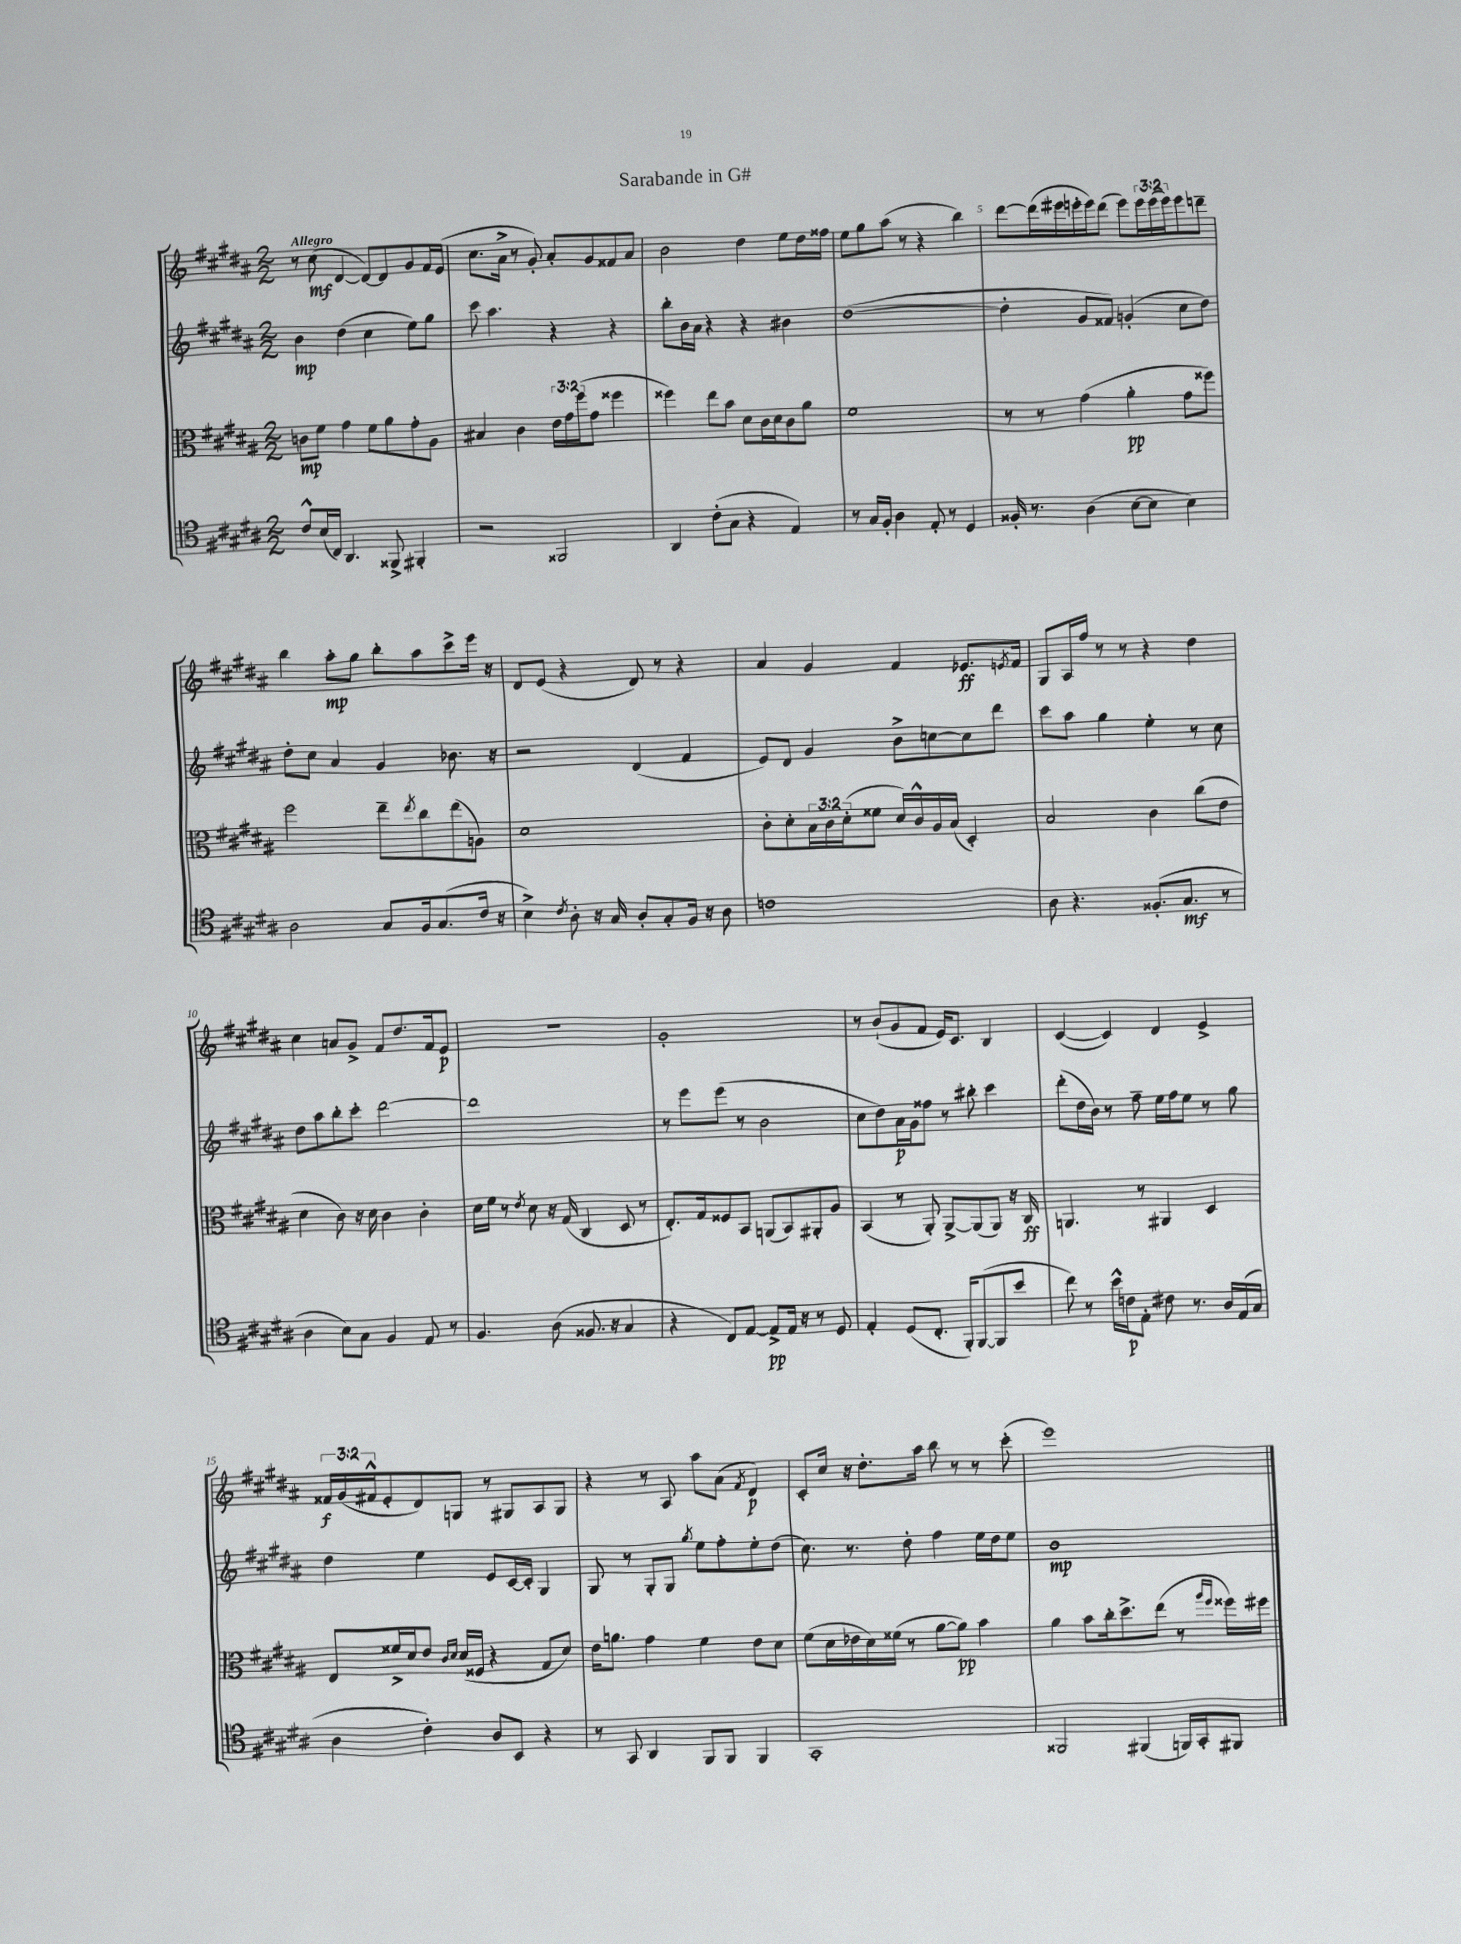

**kern	**kern	**kern	**kern
*staff4	*staff3	*staff2	*staff1
*clefC4	*clefC3	*clefG2	*clefG2
*k[f#c#g#d#a#]	*k[f#c#g#d#a#]	*k[f#c#g#d#a#]	*k[f#c#g#d#a#]
*M2/2	*M2/2	*M2/2	*M2/2
8c#^^	8c	4b	8r
(16B	8f#	.	(8cc#
16C#)	.	.	.
4.AA#	4g#	(4dd#	[4d#
.	8f#	4cc#	8d#_)
8FF##^	8a#	.	8d#]
4FF#'	8g#'	8ee)	8g#
.	8A#	8gg#	16f#
.	.	.	(16e
=	=	=	=
2r	4B#	8ccc#	8.cc#
.	.	4.aa#	.
.	.	.	16a#^
.	4c#	.	8r
.	.	.	8g#')
2FF##	24e	4r	8a#'
.	24g#	.	.
.	(24ff#	.	.
.	8g#	.	8g#
.	4ff##	4r	8f##
.	.	.	8a#
=	=	=	=
4AA#	4ff##)	8bb'	2b
.	.	16b	.
.	.	16a#	.
(8c#'	8ee	4r	.
8G#	8b	.	.
4r	8d#	4r	4dd#
.	16c#	.	.
.	16d#	.	.
4E)	8c#	4b#	8ee
.	8a#	.	16dd#
.	.	.	16ff##
=	=	=	=
8r	1f#	([1dd#	8ee
16G#	.	.	8gg#
16F#'	.	.	.
4A#	.	.	(8aa#
.	.	.	8r
8E'	.	.	4r
8r	.	.	.
4D#	.	.	4bb)
=	=	=	=
16F##'	8r	4dd#']	[8ddd#
8.r	.	.	.
.	8r	.	(16ddd#]
.	.	.	16eee#
(4A#	(4g#	8g#	16eee'
.	.	.	16eee)
.	.	8f##)	(8ddd#
[8B	4a#'	(4g'	8eee)
8B]	.	.	24eee
.	.	.	(24eee
.	.	.	24eee)
4B)	8g#	8cc#	8eee
.	8ff##)	8dd#)	8ddd~
=	=	=	=
2A#	2ff#	8dd#'	4bb
.	.	8cc#	.
.	.	4a#	8aa#'
.	.	.	8gg#
8G#	8ee~	4g#	8bb'
.	8qee	.	.
16F#	8cc#	.	8aa#
(8.G#	.	.	.
.	(8ee	8.b-	8ccc#^
16c#	8A)	.	16eee
16r	.	16r	16r
=	=	=	=
4B^)	1d#	2r	8d#
.	.	.	(8e
8qc#	.	.	.
8A#'	.	.	4r
16r	.	.	.
16G#	.	.	.
8A#'	.	(4d#	8d#)
8G#'	.	.	8r
16F#	.	4f#	4r
16r	.	.	.
8A#	.	.	.
=	=	=	=
1c	8c#'	8e)	4a#
.	8d#'	8d#	.
.	24B	4g#	4g#
.	24c#	.	.
.	(24d#'	.	.
.	8f##	.	.
.	16d#)	8b^	4f#
.	16c#^^	.	.
.	16A#	[8cc	.
.	(16B	.	.
.	4D#')	8cc]	8.e-
.	.	8ddd#	.
.	.	.	8qe
.	.	.	16f#
=	=	=	=
8A#	2B	8ccc#	8G#
4.r	.	8aa#	16A#
.	.	.	16ff#
.	.	4gg#	8r
.	.	.	8r
(8.F##'	4c#	4ee'	4r
8.G#	.	.	.
.	(8cc#	8r	4dd#
8r	8e	8cc#	.
=	=	=	=
4A#	4d#	8dd#	4cc#
.	.	8aa#	.
8B)	8c#)	8bb'	8a
8G#	16r	8ccc#'	8g#^
.	16d#	.	.
4F#	4c#	[2ddd#	8f#
.	.	.	8.dd#
8E	4c#'	.	.
.	.	.	16f#
8r	.	.	8e
=	=	=	=
4.F#	16d#	1ddd#]	1r
.	16f#	.	.
.	8r	.	.
.	8qe	.	.
.	8d#	.	.
(8A#	16r	.	.
.	(16G#	.	.
8.F##	4C#	.	.
16r	.	.	.
4G#	8D#	.	.
.	8r	.	.
=	=	=	=
4r	8.E')	8r	1g#'
.	.	8eee	.
.	16G#	.	.
8C#)	8F##	(8eee	.
[8E	8BB	8r	.
8E^]	(8AA	2b	.
16E	8BB)	.	.
16r	.	.	.
8r	8AA#'	.	.
8D#	8A#	.	.
=	=	=	=
4E'	(4BB	8cc#	8r
.	.	8dd#)	(8b`
(8D#	8r	16a#	8g#
.	.	16g#	.
8.C#'	8AA#')	8ff##	8f#
.	[8AA#^	8r	16e)
16FF#')	.	.	8.c#
([8FF#	(8AA#]	8bb#'	.
8FF#]	8AA#)	4ccc#	4B
8b	16r	.	.
.	16C#	.	.
=	=	=	=
8cc#)	4.AA	(8ddd#'	([4c#
8r	.	16dd#	.
.	.	16b)	.
16b^^	.	8r	4c#])
16c	.	.	.
8E'	8r	8ff#~	.
8c#	4AA#	16ee	4d#
.	.	16ff#	.
8.r	.	8ee	.
.	4D#	8r	4e^
16A#	.	.	.
(16E	.	8gg#	.
16G#	.	.	.
=	=	=	=
4A#	8E	4dd#	24f##
.	.	.	(24g#
.	.	.	24f#^^
.	16f##^	.	8e'
.	16d#	.	.
4c#')	8e	4ee	8d#)
.	16qqc#	.	.
.	16qqd#	.	.
.	(16d#	.	8G
.	16F##	.	.
8A#	4r	8e	8r
8BB	.	[16c#	8G#
.	.	16c#']	.
4r	8G#	4G#	8A#
.	8d#)	.	8G#
=	=	=	=
8r	16e	8G#	4r
.	8.a	.	.
8GG#	.	8r	.
4AA#	4g#	8G#'	8r
.	.	8G#	8A#
.	.	8qgg#	.
8FF#	4f#	8ee	8aa#
8FF#	.	8ff#'	(8a#
.	.	.	8qf#
4FF#	8e	8ee'	4d#)
.	8d#	(8dd#	.
=	=	=	=
1GG#'	(8f#	8.cc#)	8c#'
.	16d#	.	16cc#
.	16e-	8.r	16r
.	16d#)	.	8.dd#'
.	(16f##	.	.
.	8r	8dd#'	.
.	.	.	16aa#
.	[8a#	4ff#	8bb
.	8a#])	.	8r
.	4b	16ee	8r
.	.	16dd#	.
.	.	8ee	(8ccc#'
=	=	=	=
2FF##	4a#	1b	1eee)
.	8b	.	.
.	16cc#'	.	.
.	8.dd#^	.	.
(4FF#	.	.	.
.	(8ee	.	.
16FF)	8r	.	.
16GG#'	.	.	.
.	16qqaa#	.	.
.	16qqff#	.	.
8FF#	16ff##)	.	.
.	16ff#	.	.
==	==	==	==
*-	*-	*-	*-
